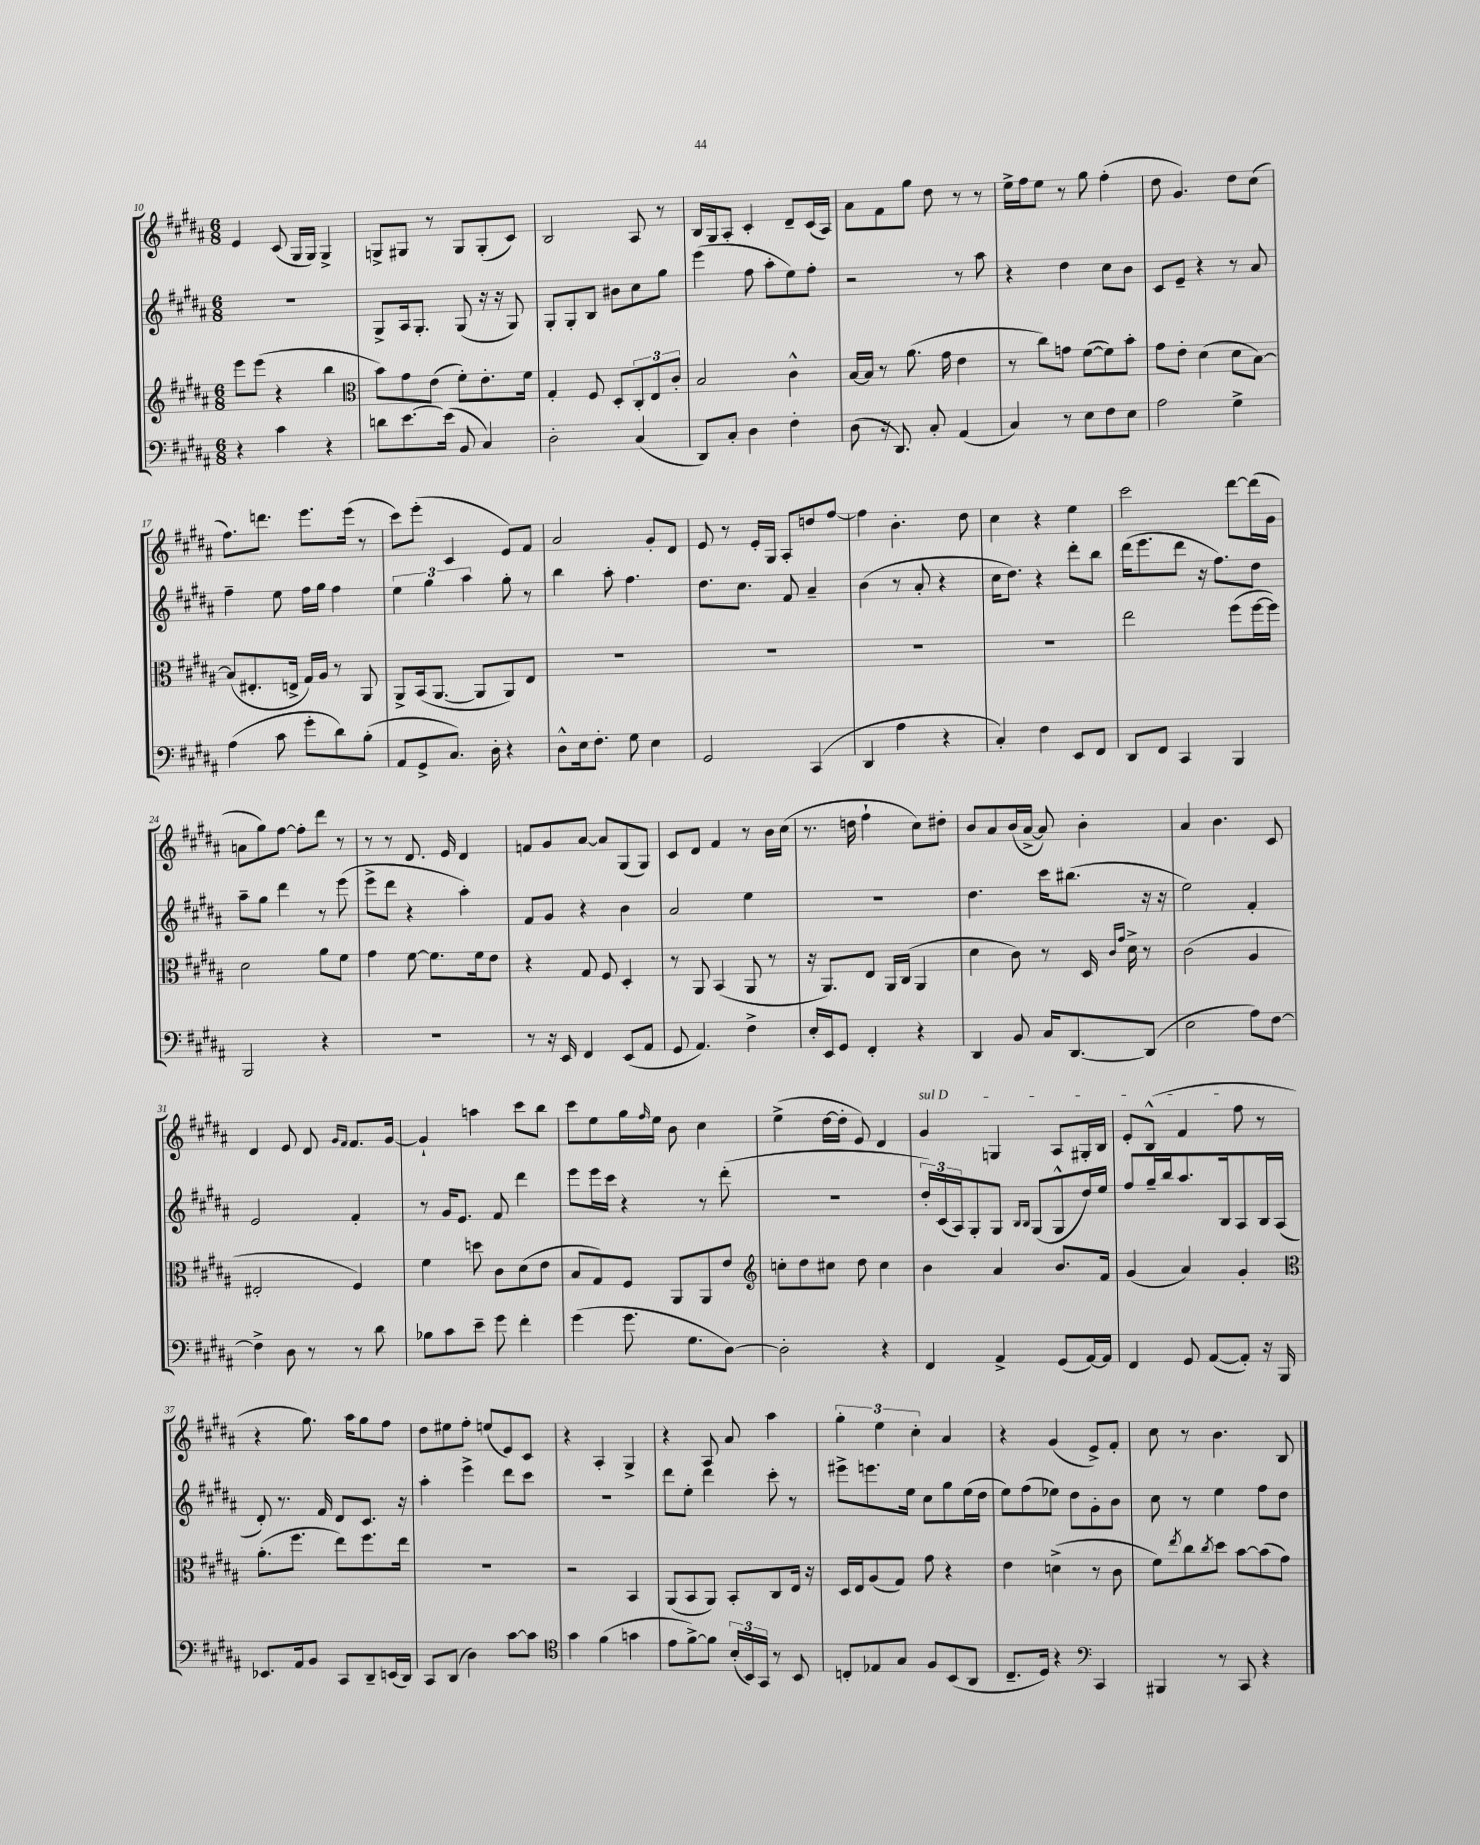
<<
\new StaffGroup <<
\new Staff = "s0" {
    \clef treble \key b \major \numericTimeSignature \time 6/8
    e'4 cis'8( gis16 gis16) gis4-> |
    g8-> gis8 r8 gis8 gis8-.( cis'8) |
    b2 ais8 r8 |
    b16 gis16 ais8-. cis'4-. dis'8-- cis'16( ais16) |
    ais'8 fis'8 gis''8 dis''8 r8 r8 |
    e''16-> fis''16 e''8 r8 gis''8 fis''4-.( |
    dis''8 gis'4.) dis''8 cis''8( |
    fis''8.) d'''8. e'''8. e'''16( r8 |
    cis'''8) e'''8-.( cis'4 e'8) fis'8 |
    ais'2 gis'8-. dis'8 |
    e'8 r8 e'16-. gis16 ais8-. d''8 fis''8~ |
    fis''4 b'4.-. dis''8 |
    cis''4 r4 e''4 |
    cis'''2 dis'''8~ dis'''16( gis'16 |
    a'8 gis''8) fis''8~ fis''8-. dis'''8 r8 |
    r8 r8 dis'8. e'16 dis'4 |
    f'8 gis'8 ais'8~ ais'8 gis8( gis8) |
    cis'8 dis'8 fis'4 r8 b'16 cis''16( |
    r8. d''16 fis''4-! cis''8) dis''8-. |
    b'8 ais'8 b'16( ais'16~-> ais'8) b'4-. |
    ais'4 b'4. cis'8 |
    dis'4 e'8 dis'8 \grace { gis'16 fis'16 } fis'8. gis'16~ |
    gis'4-! a''4 cis'''8 b''8 |
    cis'''8 e''8 gis''16 \grace { fis''16 } e''16 b'8 cis''4 |
    e''4->( dis''16~ dis''16-. e'8) dis'4 |
    \once \override TextSpanner.bound-details.left.text = \markup { \italic "sul D" } gis'4\startTextSpan g4 ais8 gis16-. b16 |
    e'8-. b8-^( fis'4 fis''8\stopTextSpan r8 |
    r4 gis''8.) ais''16 gis''8 fis''8 |
    dis''8 eis''8 fis''8-. e''8( e'8) cis'8 |
    r4 ais4-. gis4-> |
    r4 ais8 ais'8 ais''4 |
    \tuplet 3/2 { gis''4-. e''4 cis''4-. } ais'4 |
    r4 gis'4( e'8->) fis'8-. |
    cis''8 r8 b'4. b8 \bar "|." |
}
\new Staff = "s1" {
    \clef treble \key b \major \numericTimeSignature \time 6/8
    R2. |
    gis8-> ais16 gis8.-. gis8( r16 r16 gis8) |
    gis8-. gis8-. b8 bis'8 cis''8 gis''8 |
    e'''4( fis''8 ais''8-. e''8) fis''8-. |
    r2 r8 ais''8 |
    r4 dis''4 cis''8 b'8 |
    cis'8 e'8-- r4 r8 ais'8 |
    fis''4-- e''8 fis''16 gis''16 fis''4 |
    \tuplet 3/2 { e''4 gis''4 ais''4 } gis''8-. r8 |
    b''4 ais''8-. fis''4. |
    dis''8. cis''8. fis'8 ais'4-- |
    b'4( r8 ais'8-. r4 |
    cis''16 dis''8.) r4 dis'''8-. b''8 |
    dis'''16( e'''8. dis'''8 r16 fis''8.) dis''8 |
    ais''8-- gis''8 dis'''4 r8 e'''8( |
    e'''8-> dis'''8 r4 ais''4-.) |
    fis'8 gis'8 r4 b'4 |
    ais'2 e''4 |
    R2. |
    dis''4. cis'''16 bis''8.( r16 r16 |
    e''2) fis'4-. |
    e'2 fis'4-. |
    r8 gis'16 e'8. fis'8 dis'''4 |
    e'''8 e'''16 cis'''16 r4 r8 dis'''8-.( |
    r2. |
    \tuplet 3/2 { dis''16-.) cis'16( ais16) } gis8-. gis8 \grace { b16 b16 } gis8( gis8-^ dis''16) e''16 |
    fis''8 gis''16-- b''16 ais''8. b16 ais8 b16 ais16( |
    dis'8-.) r8. fis'16 dis'8 cis'8. r16 |
    ais''4-. e'''4-> dis'''8 cis'''8 |
    R2. |
    dis'''8 e''8-. dis'''4 cis'''8-. r8 |
    eis'''8-> e'''8. e''16 cis''8 gis''8 e''16( dis''16 |
    e''8) fis''8( ees''8) dis''8 gis'8-. b'8 |
    cis''8 r8 e''4 fis''8 dis''8 \bar "|." |
}
\new Staff = "s2" {
    \clef treble \key b \major \numericTimeSignature \time 6/8
    e'''8 e'''8( r4 b''4 |
    \clef alto b'8) gis'8 e'8( fis'8-.) e'8.-. fis'16 |
    gis4-. fis8 dis8-. \tuplet 3/2 { cis8-. e8 cis'8-. } |
    b2 cis'4-^ |
    b16~ b16 r8 ais'8.( gis'16 e'4 |
    r8 cis''8) g'8 fis'8~( fis'8) b'8-. |
    gis'8 e'8-. dis'4( dis'8 b8~) |
    b8( eis8.-. e16-> gis16) ais16 r8 ais,8 |
    ais,8-> b,16( ais,8.~ ais,8 ais,8) e8 |
    R2. |
    R2. |
    R2. |
    R2. |
    e''2 fis''8( fis''16~ fis''16) |
    dis'2 ais'8 fis'8 |
    gis'4 fis'8~ fis'8. fis'16 e'8 |
    r4 gis8 fis8 dis4-. |
    r8 ais,8 b,4( ais,8 r8 |
    r16 ais,8.) e8 ais,16 cis16( ais,4 |
    dis'4 cis'8) r8 dis16 \grace { cis'16 gis'16 } dis'16-> r8 |
    cis'2( ais4 |
    eis2-. fis4) |
    fis'4 d''8 cis'8 dis'8( e'8 |
    b8 gis8) fis8 ais,8 ais,8 e'8 |
    \clef treble c''8-. dis''8 cis''8 dis''8 cis''4 |
    b'4 ais'4 b'8. fis'16 |
    gis'4( ais'4) gis'4-. |
    \clef alto ais'8.-.( fis''8. e''8) fis''8. e''16 |
    R2. |
    r2 b,4 |
    ais,8( b,8 ais,8) b,8-. cis8 e16 r16 |
    dis16 e16 ais8( gis8) gis'8 r4 |
    e'4 d'4->( r8 cis'8 |
    fis'8) \acciaccatura { e''8 } cis''8 \acciaccatura { cis''8 } dis''8 b'8~ b'8( gis'8) \bar "|." |
}
\new Staff = "s3" {
    \clef bass \key b \major \numericTimeSignature \time 6/8
    r4 cis'4 r4 |
    d'8 e'8.~ e'16( b,8 cis4) |
    dis2-. cis4( |
    dis,8) cis8-. dis4 fis4-. |
    dis8( r16 dis,8.) cis8-. ais,4( |
    cis4) r8 e8 fis8 e8 |
    ais2 gis4-> |
    ais4( cis'8 gis'8-. dis'8) b8-.( |
    ais,8 gis,8-> cis8.) dis16-. r4 |
    dis8-^ e16 fis8.-. gis8 e4 |
    gis,2 cis,4( |
    dis,4 ais4 r4 |
    cis4-.) fis4 e,8 fis,8 |
    dis,8 fis,8 cis,4 b,,4 |
    b,,2 r4 |
    R2. |
    r8 r16 e,16 fis,4 e,8( ais,8 |
    gis,8 ais,4.) fis4-> |
    e16-. e,16 gis,8 fis,4-. r4 |
    dis,4 b,8 cis16 dis,8.~ dis,8( |
    e2 ais8) fis8~ |
    fis4-> dis8 r8 r8 dis'8 |
    bes8 cis'8 e'8-- gis'8 fis'4-. |
    gis'4( gis'8. gis8. dis8~) |
    dis2-. r4 |
    fis,4 ais,4-> gis,8( ais,16~) ais,16 |
    fis,4 gis,8 ais,8~( ais,8-.) r16 b,,16 |
    ees,8. ais,16 b,8 cis,8 dis,8-- e,16( dis,16) |
    cis,8 dis,8( dis4) cis'8~ cis'8 |
    \clef tenor gis'4 fis'4( g'4 |
    e'8 fis'8~->) fis'8 \tuplet 3/2 { b16-.( b,16) gis,16 } r8 b,8 |
    c8-. ees8 gis8 fis8 b,8( ais,8 |
    cis8.-- dis16) r4 \clef bass cis,4 |
    bis,,4 r8 cis,8 r4 \bar "|." |
}
>>
>>
\layout { \context { \Score currentBarNumber = #10 } }
